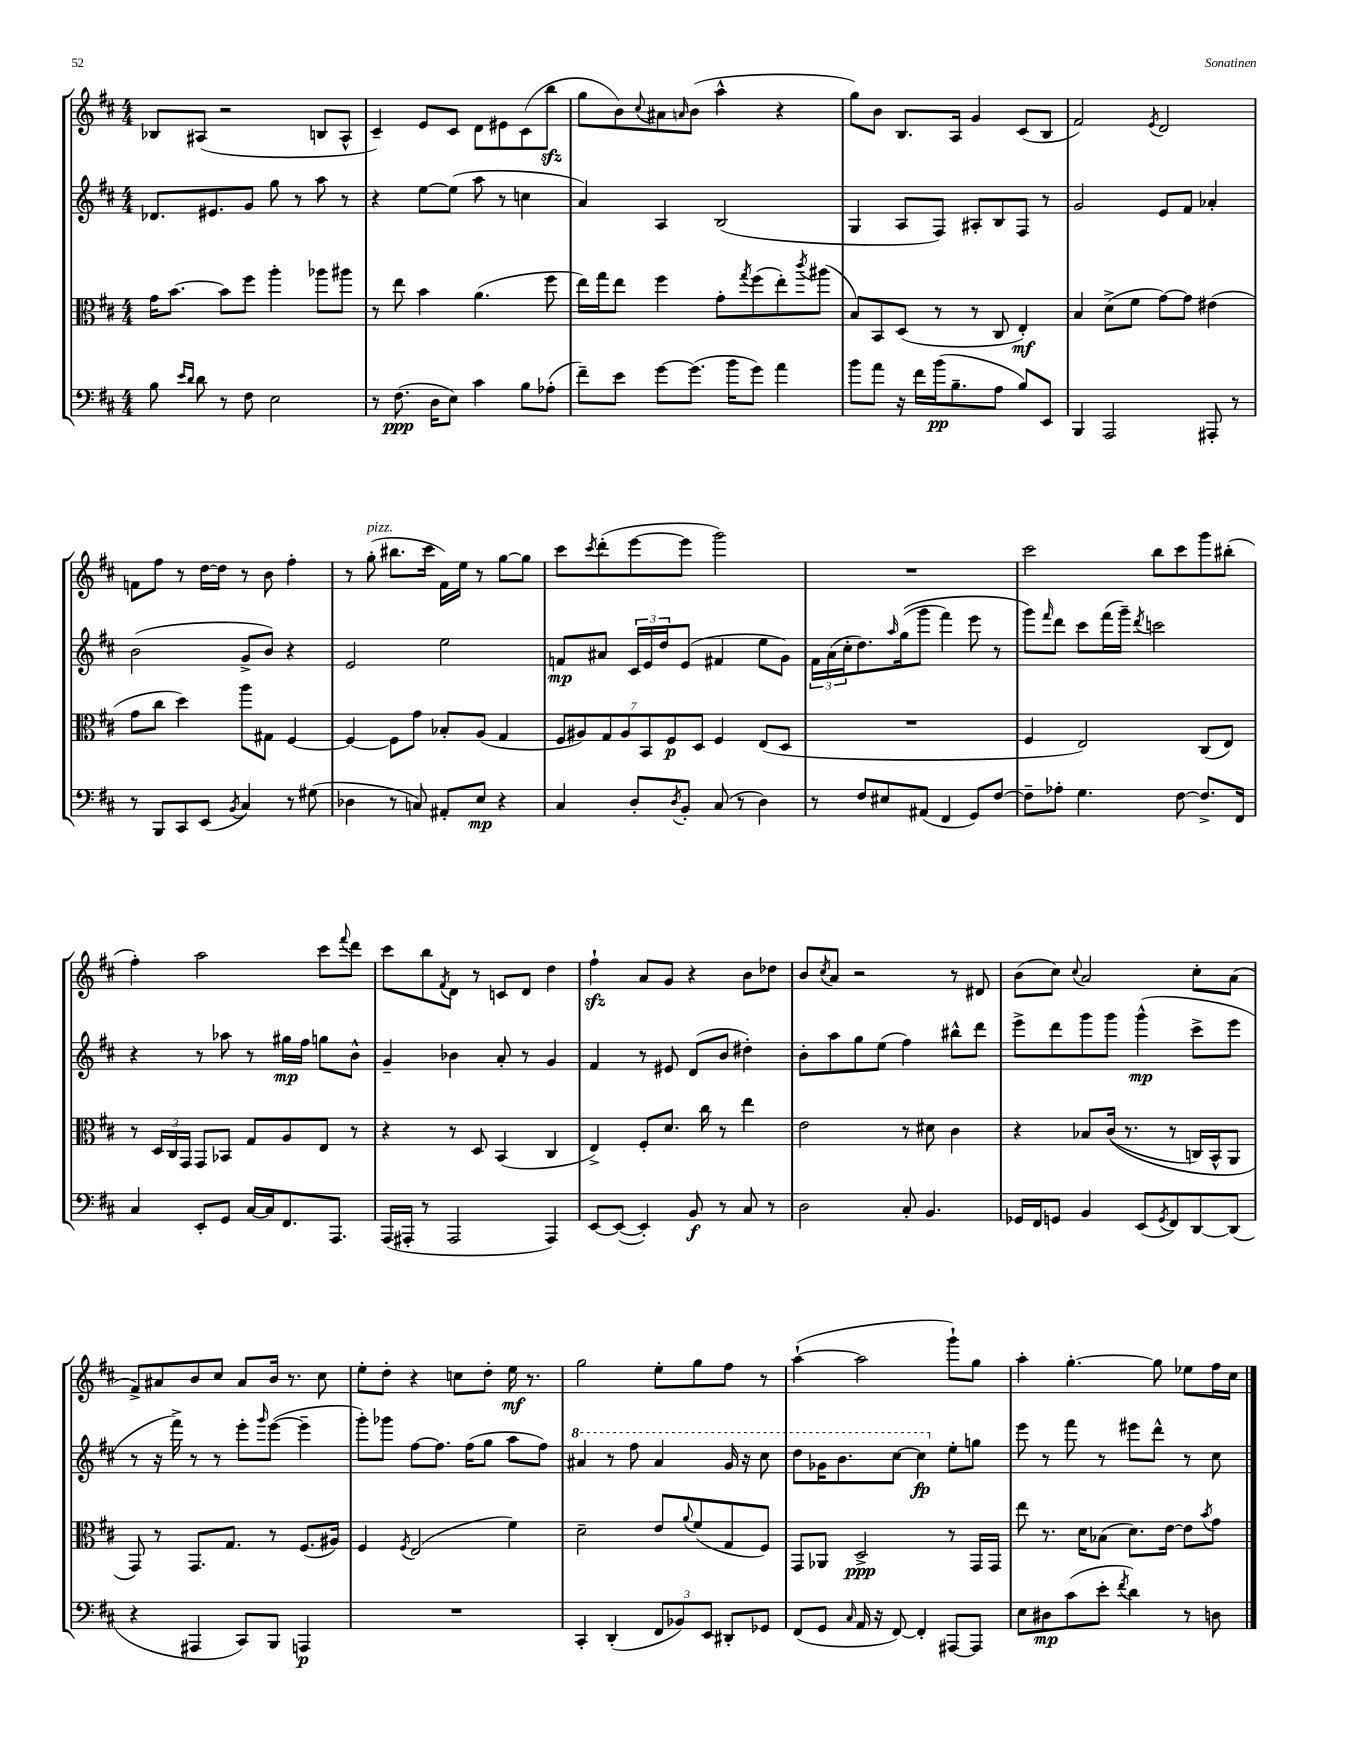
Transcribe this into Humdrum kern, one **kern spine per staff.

**kern	**kern	**kern	**kern
*staff4	*staff3	*staff2	*staff1
*clefF4	*clefC3	*clefG2	*clefG2
*k[f#c#]	*k[f#c#]	*k[f#c#]	*k[f#c#]
*M4/4	*M4/4	*M4/4	*M4/4
8B	16g	8.d-	8B-
.	[8.b	.	.
16qqe	.	.	.
16qqd	.	.	.
8d	.	.	(8A#
.	.	8.e#	.
8r	8b]	.	2r
8F#	8ff#	8g	.
2E	4aa'	8gg	.
.	.	8r	.
.	8aa-	8aa	8B
.	8aa#	8r	8A#^^
=	=	=	=
8r	8r	4r	4c#~)
(8.F#	8ee	.	.
.	4b	[8ee	8e
16D	.	.	.
8E)	.	(8ee]	8c#
4c#	(4.a	8aa	8d
.	.	8r	8e#
8B	.	4cc	(8c#
(8A-'	8ff#	.	8bb
=	=	=	=
8f#~)	16ee)	4a)	8gg
.	16gg	.	.
8e	8ee	.	8b)
.	.	.	8qqcc#
[8g	4ff#	4A	8a#
.	.	.	16qqa
(8.g]	.	.	(8b
.	8g'	(2B	4aa^^
16b	.	.	.
.	8qgg	.	.
8g)	(8ff#	.	.
4a	8ee')	.	4r
.	8qccc#	.	.
.	(8aa#	.	.
=	=	=	=
8b	8B)	4G	8gg)
8a	8BB	.	8b
16r	(8D	8A	8.B
16f#	.	.	.
(16b	8r	8F#)	.
8.B~	.	.	16A
.	8r	8A#'	4g
8A	8C#	8B	.
8B)	4E')	8F#	(8c#
8EE	.	8r	8B
=	=	=	=
4BBB	4B	2g	2f#)
2AAA	(8d^	.	.
.	8f#	.	.
.	.	.	8qe
.	[8g)	8e	2d
.	8g]	8f#	.
8AAA#'	(4e#	4a-'	.
8r	.	.	.
=	=	=	=
8r	8g	(2b	8f
8BBB	8cc#	.	8ff#
8CC#	4dd)	.	8r
(8EE	.	.	[16dd
.	.	.	16dd]
8qBB	.	.	.
4C#)	8aa	8g^	8r
.	8G#	8b)	8b
8r	[4F#	4r	4ff#'
(8G#	.	.	.
=	=	=	=
4D-	4F#_	2e	8r
.	.	.	(8gg'
8r	8F#]	.	8.bb#
8C)	8g	.	.
.	.	.	16ccc#
8AA#'	8B-'	2ee	16f#)
.	.	.	16ee
8E	(8A	.	8r
4r	4G	.	[8gg
.	.	.	8gg]
=	=	=	=
4C#	14F#	8f	8ccc#
.	14A#)	.	.
.	.	.	8qccc#
.	.	8a#	(8ddd'
.	14G	.	.
.	14A#	.	.
8D'	.	24c#	[8eee
.	14BB	.	.
.	.	24e	.
.	.	24dd	.
.	14F#	.	.
8qD	.	.	.
8BB'	.	(8e	8eee]
.	14D	.	.
(8C#	4F#	4f#	2ggg)
8r	.	.	.
4D)	(8E	8ee	.
.	8D	8g)	.
=	=	=	=
8r	1r	24f#	1r
.	.	(24a	.
.	.	24cc#'	.
8F#	.	8.dd)	.
8E#	.	.	.
.	.	16qqaa	.
.	.	&((16gg	.
(8AA#	.	8ggg	.
4FF#	.	4fff#)	.
8GG)	.	8eee	.
[8F#	.	8r	.
=	=	=	=
8F#~]	4F#	8ggg&)	2ccc#
.	.	16qqfff#	.
8A-'	.	8ddd	.
4.G	2E)	8ccc#	.
.	.	(16fff#	.
.	.	16ggg~)	.
.	.	8qddd	.
.	.	2ccc	8bb
[8F#	.	.	8ccc#
8.F#^]	(8C#	.	8ggg
.	8E)	.	(8bb#'
16FF#	.	.	.
=	=	=	=
4C#	8r	4r	4ff#')
.	24D	.	.
.	24C#	.	.
.	24GG	.	.
8EE'	8GG	8r	2aa
8GG	8BB-	8aa-	.
[16C#	8G	8r	.
16C#]	.	.	.
8.FF#	8A	16gg#	.
.	.	16ff#	.
.	8E	8gg	8ccc#
8.AAA	.	.	.
.	.	.	8qqfff#
.	8r	8b^^	8ddd
=	=	=	=
(16AAA	4r	4g~	8ccc#
16AAA#'	.	.	.
8r	.	.	8bb
.	.	.	8qf#
2AAA#	8r	4b-	8d
.	8D	.	8r
.	(4BB	8a'	8c
.	.	8r	8d
4AAA#)	4C#	4g	4dd
=	=	=	=
[8EE	4E^)	4f#	4ff#`
(8EE_	.	.	.
4EE'])	8F#'	8r	8a
.	8.d	8e#	8g
8BB	.	(8d	4r
.	16cc#	.	.
8r	8r	8b	.
8C#	4ee	4dd#')	8b
8r	.	.	8dd-
=	=	=	=
2D	2e	8b'	8b
.	.	.	8qcc#
.	.	8aa	8a
.	.	8gg	2r
.	.	(8ee	.
8C#'	8r	4ff#)	.
4.BB	8d#	.	.
.	4c#	8bb#^^	8r
.	.	8ddd	8d#
=	=	=	=
16GG-	4r	8eee^	(8b
16FF#	.	.	.
8GG	.	8ddd	8cc#)
.	.	.	8qqcc#
4BB	8B-	8ggg	2a
.	&((16c#	8ggg	.
.	8.r	.	.
(8EE	.	(4ggg^^	.
8qGG	.	.	.
8FF#)	8r	.	.
[8DD	16C)	8ccc#^	8cc#'
.	16BB^^	.	.
(8DD]	8AA	8eee	(8a
=	=	=	=
4r	8GG&)	8r	8f#^)
.	8r	16r	8a#
.	.	16fff#^)	.
4AAA#	8.GG	8r	8b
.	.	8r	8cc#
.	8.G	.	.
8CC#)	.	8eee'	8a#
.	.	16qqggg	.
8BBB	8r	([8eee	16b
.	.	.	8.r
4AAA	(8.F#	4eee~]	.
.	.	.	8cc#
.	16A#)	.	.
=	=	=	=
1r	4F#	8ggg')	8ee'
.	.	8ggg-	8dd'
.	8qF#	.	.
.	(2E	[8ff#	4r
.	.	8.ff#]	.
.	.	.	8cc
.	.	(16ff#	.
.	.	8gg	8dd'
.	4f#)	8aa	16ee
.	.	.	8.r
.	.	8ff#)	.
=	=	=	=
4CC#'	2d~	4aa#	2gg
(4DD'	.	8r	.
.	.	8fff#	.
12FF#	8e	4aa#	8ee'
12BB-)	.	.	.
.	8qqa	.	.
.	(8f#	.	8gg
12EE	.	.	.
8DD#'	8G	16gg	8ff#
.	.	16r	.
8GG-	8F#)	8ccc#	8r
=	=	=	=
(8FF#	8GG	8ddd	([4aa`
8GG	8AA-	16gg-	.
.	.	8.bb	.
16qqC#	.	.	.
16AA	2D^	.	2aa]
16r	.	.	.
[8FF#)	.	[8ccc#	.
4FF#']	.	4ccc#]	.
[8AAA#	8r	8ee'	8ggg`)
8AAA#]	16GG	8gg	8gg
.	16GG	.	.
=	=	=	=
8E	8ee	8eee	4aa'
8D#	8.r	8r	.
(8c#	.	8fff#	[4.gg'
.	16d	.	.
8e'	(8B-	8r	.
8qf#	.	.	.
4d)	8.d)	8eee#	.
.	.	8ddd^^	8gg]
.	[16e	.	.
8r	8e]	8r	8ee-
.	8qb	.	.
8D	8g	8cc#	16ff#
.	.	.	16cc#
==	==	==	==
*-	*-	*-	*-
